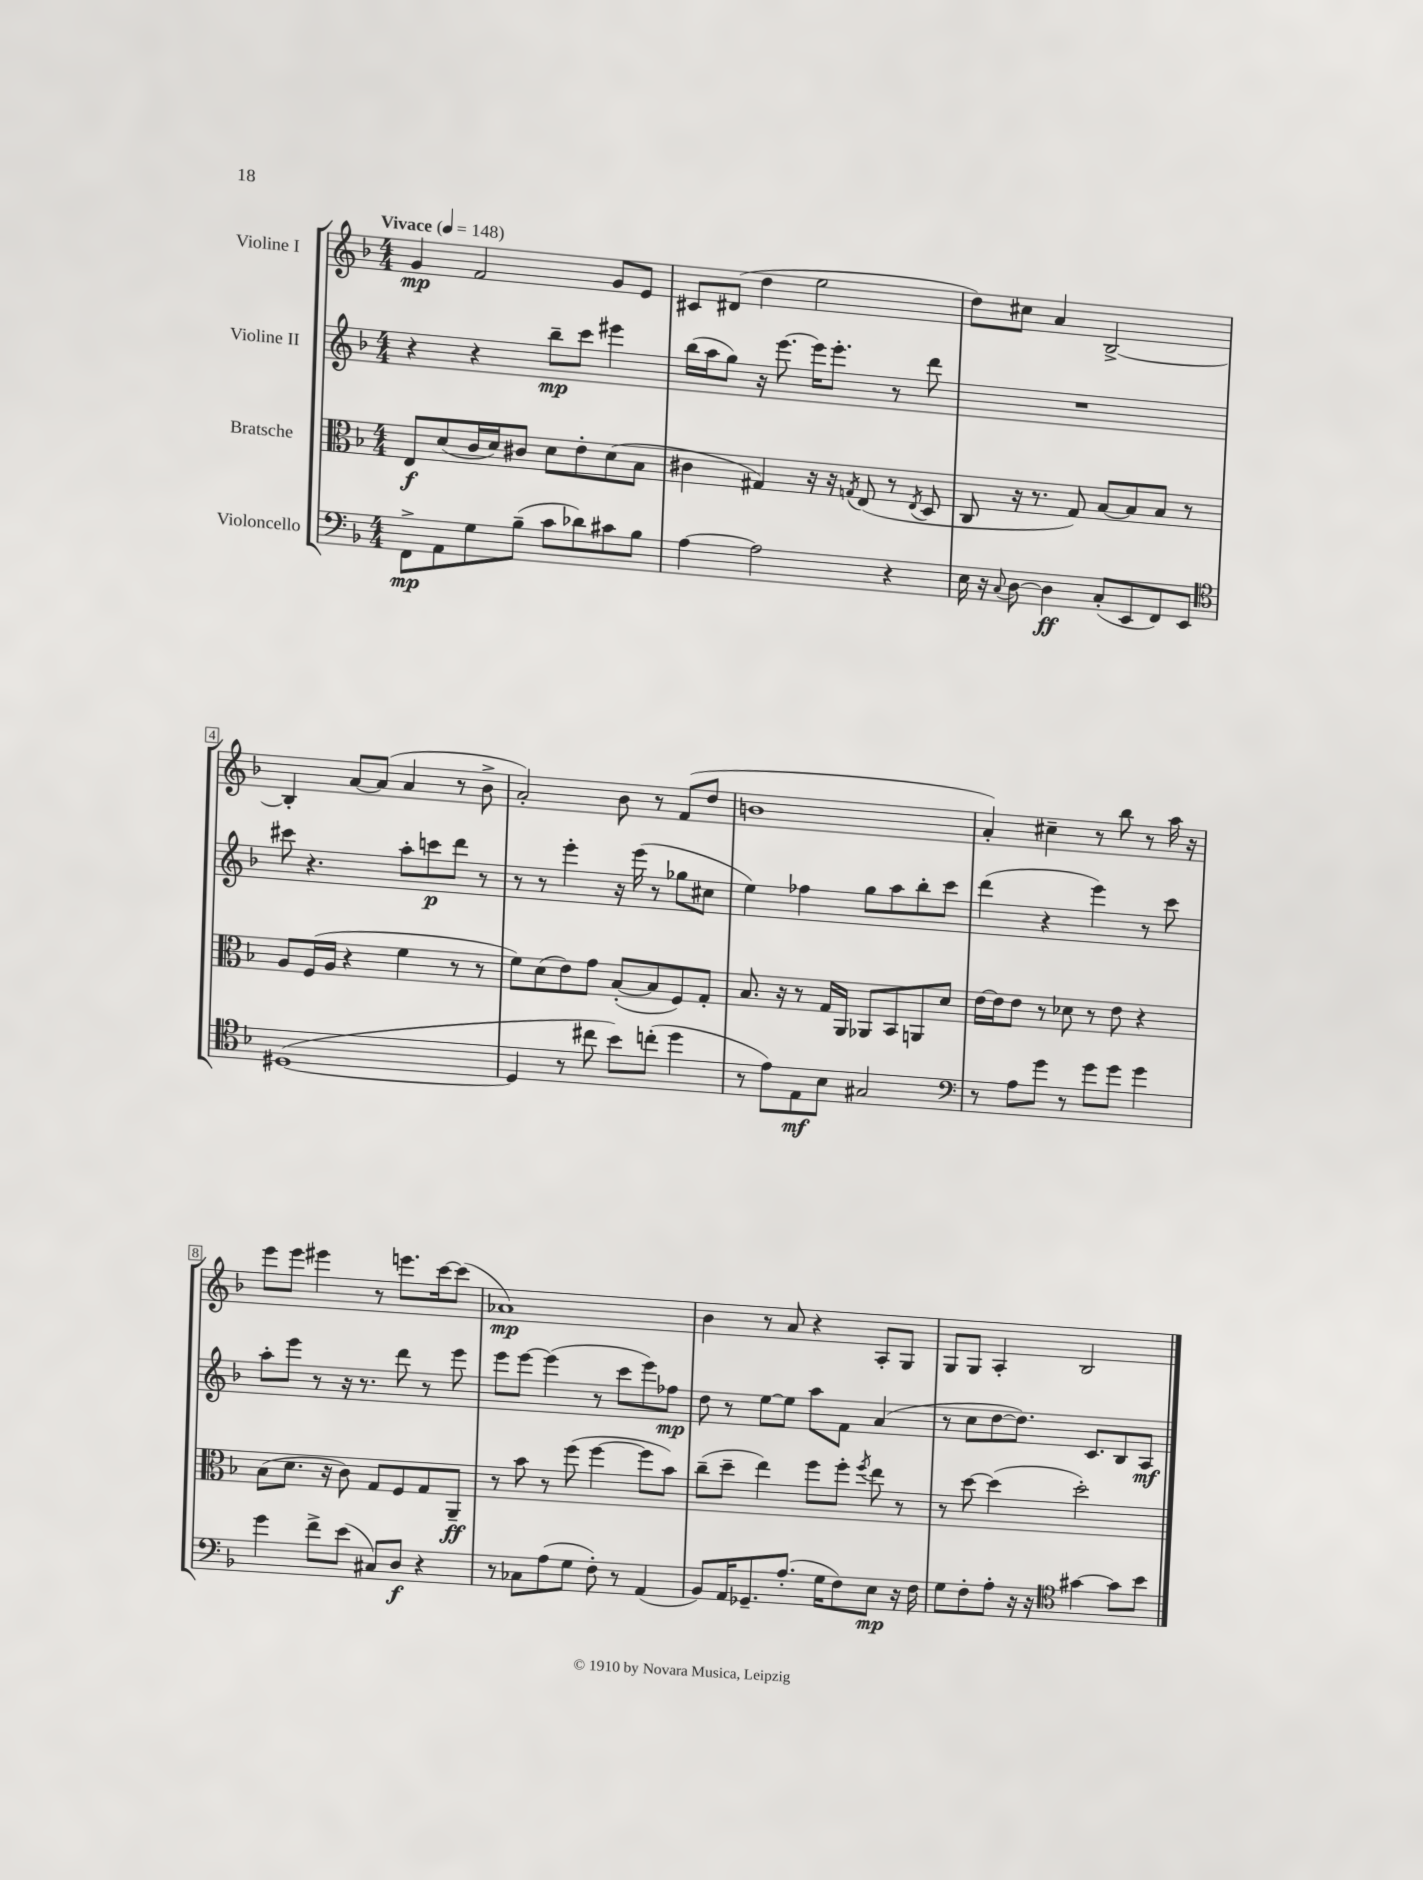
<<
\new StaffGroup <<
\new Staff = "s0" \with { instrumentName = "Violine I" } {
    \clef treble \key f \major \numericTimeSignature \time 4/4 \tempo "Vivace" 4 = 148
    \autoBeamOff g'4\mp f'2 g'8[ e'8] |
    cis'8[ dis'8]( d''4 e''2 |
    d''8[) cis''8] a'4 bes2~-> |
    bes4-. a'8[~ a'8]( a'4 r8 bes'8-> |
    a'2-.) bes'8 r8 f'8[( d''8] |
    b'1 |
    a'4-.) cis''4-- r8 bes''8 r8 a''16 r16 |
    e'''8[ e'''8] eis'''4 r8 e'''8.[ c'''16~ c'''8]( |
    aes'1\mp) |
    bes'4 r8 a'8 r4 a8[-. g8] |
    g8[ g8] a4-. bes2 \bar "|." |
}
\new Staff = "s1" \with { instrumentName = "Violine II" } {
    \clef treble \key f \major \numericTimeSignature \time 4/4
    \autoBeamOff r4 r4 bes''8[--\mp c'''8] eis'''4 |
    bes''16[( a''16 g''8]) r16 e'''8.~ e'''16[ e'''8.]-. r8 d'''8 |
    R1 |
    cis'''8 r4. a''8[-. c'''8\p d'''8] r8 |
    r8 r8 e'''4-. r16 e'''16( r8 ges''8[ cis''8] |
    e''4) fes''4 g''8[ a''8 bes''8-. c'''8] |
    d'''4( r4 e'''4) r8 c'''8 |
    a''8[-. e'''8] r8 r16 r8. d'''8 r8 e'''8 |
    e'''8[ e'''8]~ e'''4( r8 c'''8[ e'''8) fes''8]\mp |
    d''8 r8 e''8[~ e''8] a''8[ f'8] a'4( |
    r8 c''8[ d''8~ d''8.]) c'8.[ bes8 a8]\mf \bar "|." |
}
\new Staff = "s2" \with { instrumentName = "Bratsche" } {
    \clef alto \key f \major \numericTimeSignature \time 4/4
    \autoBeamOff e8[\f d'8( c'16 d'16) cis'8] d'8[ e'8-. d'8( bes8] |
    cis'4 gis4) r16 r16 \acciaccatura { g8 } e8( r8 \acciaccatura { e8 } d8 |
    c8 r16 r8. g8) bes8[~ bes8 bes8] r8 |
    a8[ f16( a16] r4 f'4 r8 r8 |
    f'8[) d'8( e'8) g'8] bes8[~-.( bes8 f8) g8]-. |
    bes8. r16 r8 g16[ a,16] aes,8[ bes,8 a,8 d'8] |
    e'16[~ e'16 e'8] r8 des'8 r8 e'8 r4 |
    bes8[( d'8.] r16 c'8) g8[ f8 g8 a,8]--\ff |
    r8 bes'8 r8 f''8( f''4~ f''8[ bes'8]) |
    c''8[--( d''8]-- e''4) f''8[ f''8]-. \acciaccatura { f''8 } e''8 r8 |
    r8 d''8~ d''4( d''2-.) \bar "|." |
}
\new Staff = "s3" \with { instrumentName = "Violoncello" } {
    \clef bass \key f \major \numericTimeSignature \time 4/4
    \autoBeamOff f,8[->\mp a,8 g8 bes8]--( c'8[ des'8) cis'8 bes8] |
    a4~ a2 r4 |
    e16 r16 \appoggiatura { c8 } d8~ d4\ff c8[-.( e,8 f,8) e,8] |
    \clef tenor dis1~( |
    dis4 r8 cis''8 bes'8[) c''8]-.( d''4 |
    r8 e'8[) e8\mf bes8] gis2 |
    \clef bass r8 a8[ g'8] r8 g'8[ g'8] g'4 |
    g'4 f'8[-> e'8]( cis8[) d8]\f r4 |
    r8 ces8[ a8( g8] f8-.) r8 a,4( |
    bes,8[) a,16 ges,8.-- a8.]-.( g16[ f8) e8]\mp r16 f16 |
    g8[ f8-. a8]-. r16 r16 \clef tenor gis'4~ gis'8[ bes'8] \bar "|." |
}
>>
>>
\layout { \context { \Score \override BarNumber.stencil = #(make-stencil-boxer 0.1 0.3 ly:text-interface::print) } }
